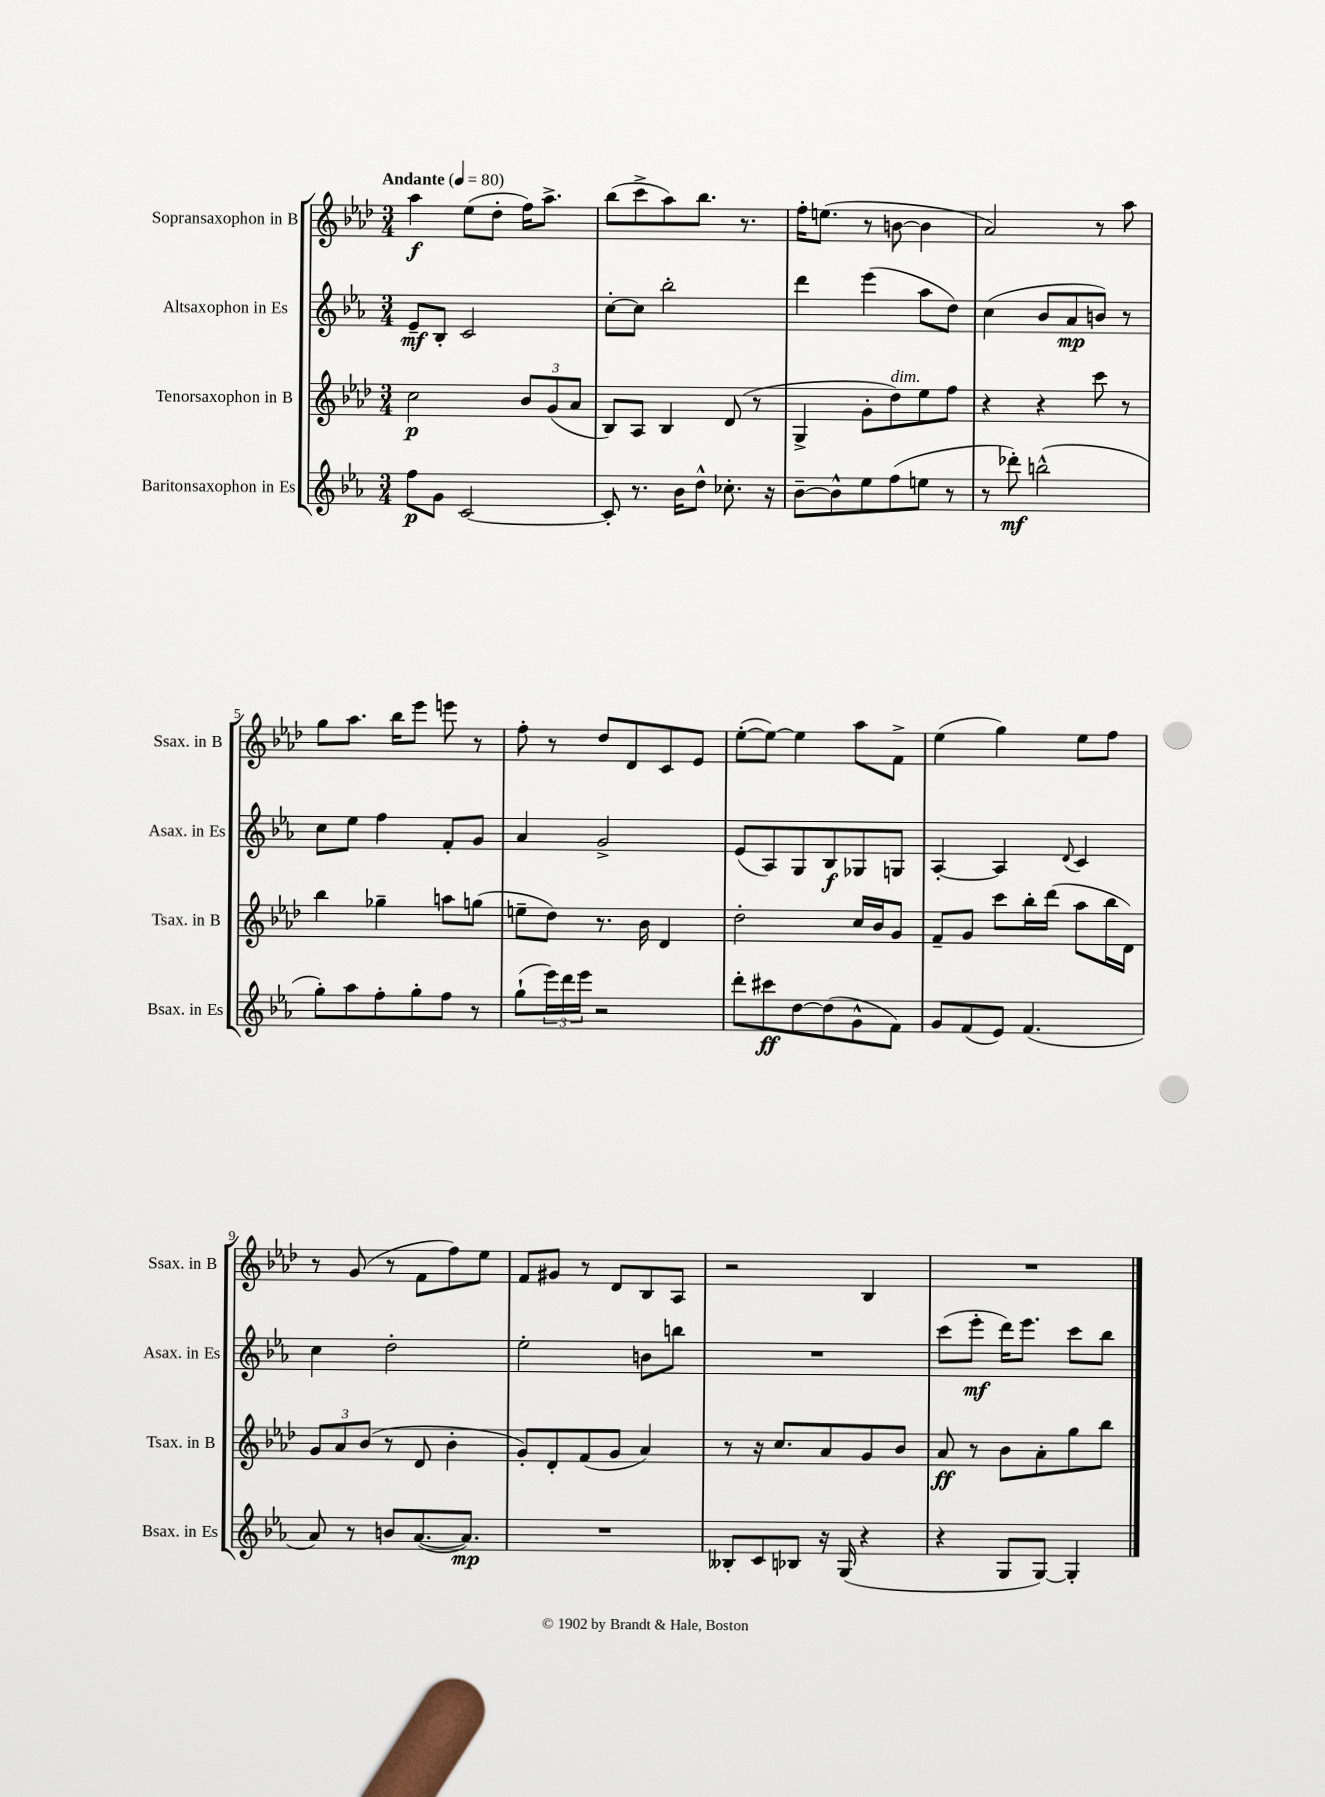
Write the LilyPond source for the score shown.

<<
\new StaffGroup <<
\new Staff = "s0" \with { instrumentName = "Sopransaxophon in B" shortInstrumentName = "Ssax. in B" } {
    \clef treble \key aes \major \numericTimeSignature \time 3/4 \tempo "Andante" 4 = 80
    aes''4\f ees''8( des''8-. f''16) aes''8.-> |
    bes''8( c'''8-> aes''8) bes''8. r8. |
    f''16-. e''8.( r8 b'8~ b'4 |
    aes'2) r8 aes''8 |
    g''8 aes''8. bes''16 ees'''8 e'''8 r8 |
    f''8-. r8 des''8 des'8 c'8 ees'8 |
    ees''8~-.( ees''8~) ees''4 aes''8 f'8-> |
    ees''4( g''4) ees''8 f''8 |
    r8 g'8( r8 f'8 f''8) ees''8 |
    f'8 gis'8 r8 des'8 bes8 aes8 |
    r2 bes4 |
    R2. \bar "|." |
}
\new Staff = "s1" \with { instrumentName = "Altsaxophon in Es" shortInstrumentName = "Asax. in Es" } {
    \clef treble \key ees \major \numericTimeSignature \time 3/4
    ees'8--\mf bes8-. c'2 |
    c''8~-. c''8 bes''2-. |
    d'''4 ees'''4( aes''8 d''8) |
    c''4( bes'8 aes'8\mp b'8) r8 |
    c''8 ees''8 f''4 f'8-. g'8 |
    aes'4 g'2-> |
    ees'8( aes8) g8 bes8\f ges8 g8 |
    aes4~-. aes4 \appoggiatura { d'8 } c'4 |
    c''4 d''2-. |
    ees''2-. b'8 b''8 |
    R2. |
    c'''8( ees'''8-.\mf d'''16) ees'''8. c'''8 bes''8 \bar "|." |
}
\new Staff = "s2" \with { instrumentName = "Tenorsaxophon in B" shortInstrumentName = "Tsax. in B" } {
    \clef treble \key aes \major \numericTimeSignature \time 3/4
    c''2\p \tuplet 3/2 { bes'8 g'8( aes'8 } |
    bes8) aes8 bes4 des'8( r8 |
    g4-> g'8-. des''8^\markup { \italic "dim." }) ees''8 f''8 |
    r4 r4 c'''8 r8 |
    bes''4 ges''4-- a''8 g''8( |
    e''8-- des''8) r8. bes'16 des'4 |
    des''2-. c''16 bes'16 g'8 |
    f'8-- g'8 c'''8 bes''16-. des'''16( aes''8 bes''16 des'16) |
    \tuplet 3/2 { g'8 aes'8 bes'8( } r8 des'8 bes'4-. |
    g'8-.) des'8-. f'8( g'8 aes'4) |
    r8 r16 c''8. aes'8 g'8 bes'8 |
    aes'8\ff r8 bes'8 aes'8-. g''8 bes''8 \bar "|." |
}
\new Staff = "s3" \with { instrumentName = "Baritonsaxophon in Es" shortInstrumentName = "Bsax. in Es" } {
    \clef treble \key ees \major \numericTimeSignature \time 3/4
    f''8\p g'8 c'2~ |
    c'8-. r8. bes'16 d''8-^ ces''8.-. r16 |
    bes'8~-- bes'8-^ ees''8 f''8( e''8 r8 |
    r8 des'''8-.\mf) b''2-^( |
    g''8-.) aes''8 f''8-. g''8-. f''8 r8 |
    g''8-!( \tuplet 3/2 { ees'''16) d'''16 ees'''16 } r2 |
    d'''8-. cis'''8\ff d''8~ d''8( g'8-^ f'8) |
    g'8 f'8( ees'8) f'4.( |
    aes'8) r8 b'8 aes'8.~( aes'8.\mp) |
    R2. |
    beses8-. c'8 bes8 r16 g16( r4 |
    r4 g8 g8~) g4-. \bar "|." |
}
>>
>>
